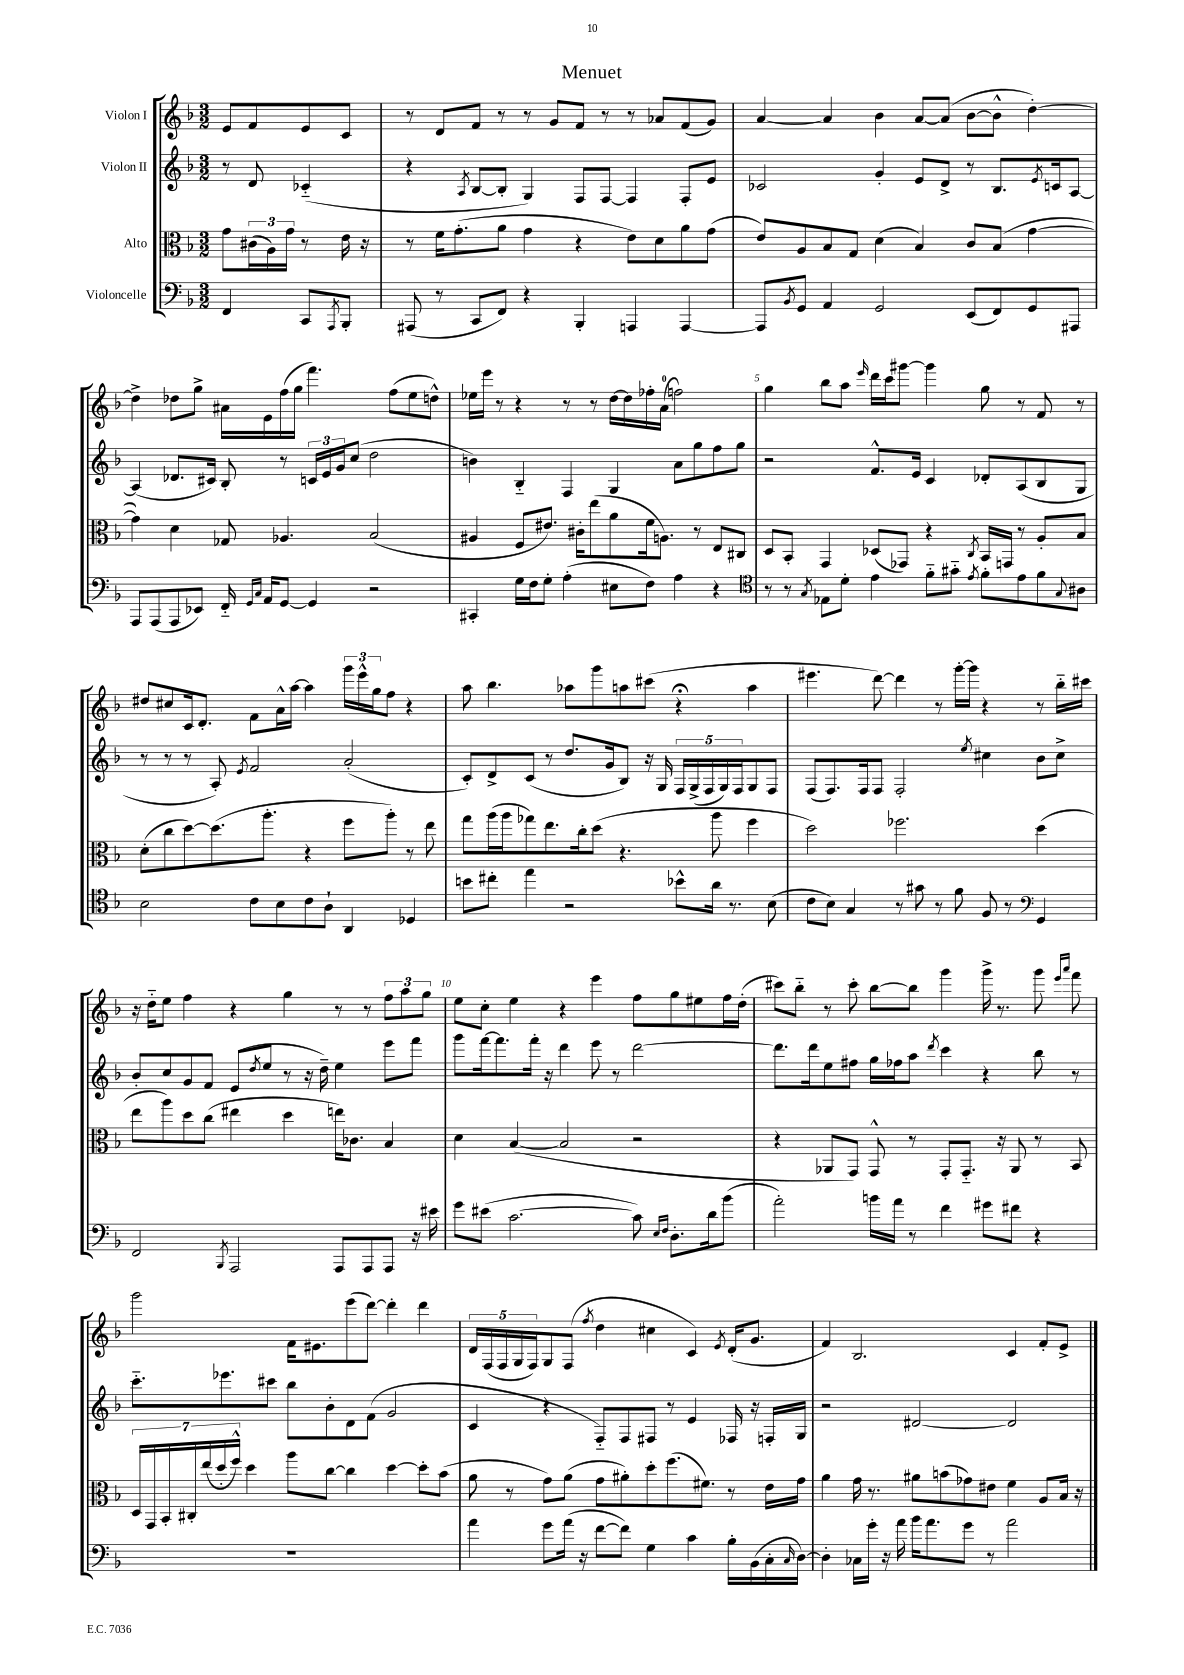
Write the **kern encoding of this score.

**kern	**kern	**kern	**kern
*staff4	*staff3	*staff2	*staff1
*clefF4	*clefC3	*clefG2	*clefG2
*k[b-]	*k[b-]	*k[b-]	*k[b-]
*M3/2	*M3/2	*M3/2	*M3/2
4FF	8g	8r	8e
.	(24c#	8d	8f
.	24A)	.	.
.	24g	.	.
8CC	8r	(4c-'~	8e
8qAAA	.	.	.
8BBB-'	16e	.	8c
.	16r	.	.
=	=	=	=
(8AAA#	8r	4r	8r
8r	16f	.	8d
.	(8.g'	.	.
.	.	8qA	.
8CC	.	[8B-	8f
8FF)	8a	8B-']	8r
4r	4g	4G)	8r
.	.	.	8g
4BBB-'	4r	8F	8f
.	.	[8F	8r
4AAA	8e)	4F]	8r
.	8d	.	8a-
[4AAA	8a	8F'	(8f
.	(8g	8e	8g)
=	=	=	=
8AAA]	8e)	2c-	[4a
8qBB-	.	.	.
8GG	8A	.	.
4AA	8B-	.	4a]
.	8G	.	.
2GG	(4d	4g'	4b-
.	4B-)	8e	[8a
.	.	8d^	(8a]
(8EE	8c	8r	[8b-
8FF)	(8B-	8.B-	8b-^^]
8GG	[4g	.	[4dd')
.	.	8qe	.
.	.	16c	.
8AAA#	.	[8A	.
=	=	=	=
8AAA	4g])	(4A]	4dd^]
(8AAA	.	.	.
8AAA	4d	8.d-	8dd-
8EE-)	.	.	8gg^
.	.	16c#)	.
16FF'~	8G-	8B-'	16a#
16qqGG	.	.	.
16qqC	.	.	.
16AA	.	.	16e
[8GG	4.A-	8r	(16ff
.	.	.	16gg
4GG]	.	24c	4.fff)
.	.	24e	.
.	.	24g	.
.	.	(8cc	.
2r	(2B-	2dd	.
.	.	.	(8ff
.	.	.	8ee
.	.	.	8dd^^)
=	=	=	=
4CC#'	4A#	4b)	16ee-
.	.	.	16eee
.	.	.	8r
16G	8F	4B-'~	4r
16F	.	.	.
8G'	8.e#)	.	.
(4A'	.	4F	8r
.	16c#'	.	.
.	(8ee	.	8r
8E#	8a	4G	[16dd
.	.	.	16dd]
8F)	16f	.	16ff-'
.	8.A)	.	(16a
4A	.	8a	2ff)
.	8r	8gg	.
4r	8E	8ff	.
.	8C#	8gg	.
=	=	=	=
*clefC4	*	*	*
8r	8D	2r	4gg
8r	8BB-'	.	.
8qG	.	.	.
8E-	4GG	.	8bb-
8d'	.	.	8aa
.	.	.	16qqeee
4e	(8D-	8.f^^	16ddd
.	.	.	16ccc
.	8GG-)	.	[8ggg#
.	.	16e	.
8f'~	4r	4c	4ggg#]
8g#'~	.	.	.
8qe	8qC	.	.
8f'	16BB-	8d-'	8gg
.	16GG	.	.
8e	8r	(8A	8r
8f	8A'	8B-	8f
8qqG	.	.	.
8A#	8B-	8G	8r
=	=	=	=
2B-	(8d'	8r	8dd#
.	8cc	8r	8cc#
.	[8dd)	8r	16c
.	.	.	8.d'
.	(8.dd]	8A')	.
.	.	8qe	.
8c	.	2f	8f
.	8.aa'	.	.
8B-	.	.	16a^^
.	.	.	[16aa
8c	4r	.	4aa]
8A`	.	.	.
4AA	8ff	(2a'	24ggg
.	.	.	24eee^^
.	.	.	24gg
.	8aa')	.	8ff
4D-	8r	.	4r
.	8ee	.	.
=	=	=	=
8b	8gg	8c')	8aa
8cc#'	(16aa	8d^	4.bb-
.	16aa	.	.
4ee	8gg-)	(8c	.
.	8.ee	8r	.
2r	.	8.dd	8aa-
.	16cc'	.	.
.	(8dd	.	8ggg
.	.	16g	.
.	4.r	8B-)	8aa
.	.	16r	(8ccc#
.	.	16G	.
8b-^^	.	20F	4r;
.	.	(20G^	.
.	.	20F	.
16a	8aa	.	.
.	.	20G)	.
8.r	.	.	.
.	.	20F	.
.	4ff	8G	4aa
(8B-	.	8F	.
=	=	=	=
8c	2dd)	(8F	4.eee#
8B-)	.	8.F)	.
4G	.	.	.
.	.	16F	.
.	.	8F	[8ddd)
8r	2.ff-	2F'	4ddd]
8g#	.	.	.
8r	.	.	8r
8f	.	.	[16ggg'
.	.	.	16ggg]
.	.	8qee	.
8F	.	4cc#	4r
8r	.	.	.
*clefF4	*	*	*
4GG	(4dd	8b-	8r
.	.	8cc#^	16bb-'~
.	.	.	16ccc#
=	=	=	=
2FF	8ee	8b-'	16r
.	.	.	16dd'~
.	8aa)	8cc	8ee
.	8dd	8g	4ff
.	(8cc	8f	.
8qBBB-	.	.	.
2AAA	4ee#	(8e	4r
.	.	8qdd	.
.	.	8ee	.
.	4dd	8r	4gg
.	.	16r	.
.	.	16dd~)	.
8AAA	16ee)	4ee	8r
.	8.c-	.	.
8AAA	.	.	8r
8AAA	4B-	8eee	12ff
.	.	.	12aa
16r	.	8fff	.
.	.	.	12gg
16e#	.	.	.
=	=	=	=
8g	4d	8ggg	8ee
(8e#	.	[16fff	8cc'
.	.	8.fff]	.
[2.c	([4B-	.	4ee
.	.	16fff'	.
.	.	16r	.
.	2B-]	4ddd	4r
.	.	8eee	4eee
.	.	8r	.
8c])	2r	[2ddd	8ff
16qqE	.	.	.
16qqF	.	.	.
8.D'	.	.	8gg
.	.	.	8ee#
16d	.	.	.
(8b-	.	.	16ff
.	.	.	(16dd'
=	=	=	=
2a')	4r	8.ddd]	8ccc#)
.	.	.	8bb-'~
.	.	16ddd	.
.	8AA-	8ee	8r
.	8GG)	8ff#	8ccc#'
16b	8GG^^	16gg	[8bb-
16a	.	16ff-	.
8r	8r	8aa	8bb-]
.	.	8qddd	.
4f	8GG'	4ccc	4ggg
.	8.GG'~	.	.
8g#	.	4r	16ggg^
.	16r	.	8.r
8f#	8AA-	.	.
4r	8r	8bb-	8ggg
.	.	.	16qqeee
.	.	.	16qqaaa
.	8BB-	8r	8fff
=	=	=	=
1.r	28D	8.ccc'~	2ggg
.	28GG	.	.
.	28BB-'	.	.
.	28C#'	.	.
.	(28ee	.	.
.	28dd'	.	.
.	.	8.eee-	.
.	28ff^^)	.	.
.	4dd	.	.
.	.	8ccc#	.
.	8aa	8bb-	16f
.	.	.	8.e#
.	[8cc	8b-'	.
.	4cc]	8d	(8eee
.	.	(8f	[8ddd)
.	[4dd	2g	4ddd']
.	8dd']	.	4ddd
.	(8b-	.	.
=	=	=	=
4a	8a	4c	20d
.	.	.	(20F
.	.	.	20F
.	8r	.	.
.	.	.	20G
.	.	.	20F)
8g	8g)	4r	8G
(16a	(8a	.	(8F
16r	.	.	.
.	.	.	8qff
[8f	8g	8F'~)	4dd
8f])	8a#')	8F	.
4G	8dd'	8F#	4cc#
.	(8.ff	8r	.
4c	.	4e	4c)
.	8.f#)	.	.
.	.	.	8qe
16B-'	8r	16F-	(16d'
(16BB-	.	16r	8.g
16C'	16e	16F'	.
16qqC	.	.	.
[16D)	16g	16G	.
=	=	=	=
4D']	4a	2r	4f)
16C-	16g	.	2.B-
16g'	8.r	.	.
16r	.	.	.
16a	.	.	.
16b-	8a#	[2d#	.
8.a	.	.	.
.	(8b	.	.
8g	8g-)	.	.
8r	8e#	.	.
2a	4f	2d#]	4c
.	8A	.	8f'
.	16B-	.	8e^
.	16r	.	.
==	==	==	==
*-	*-	*-	*-
